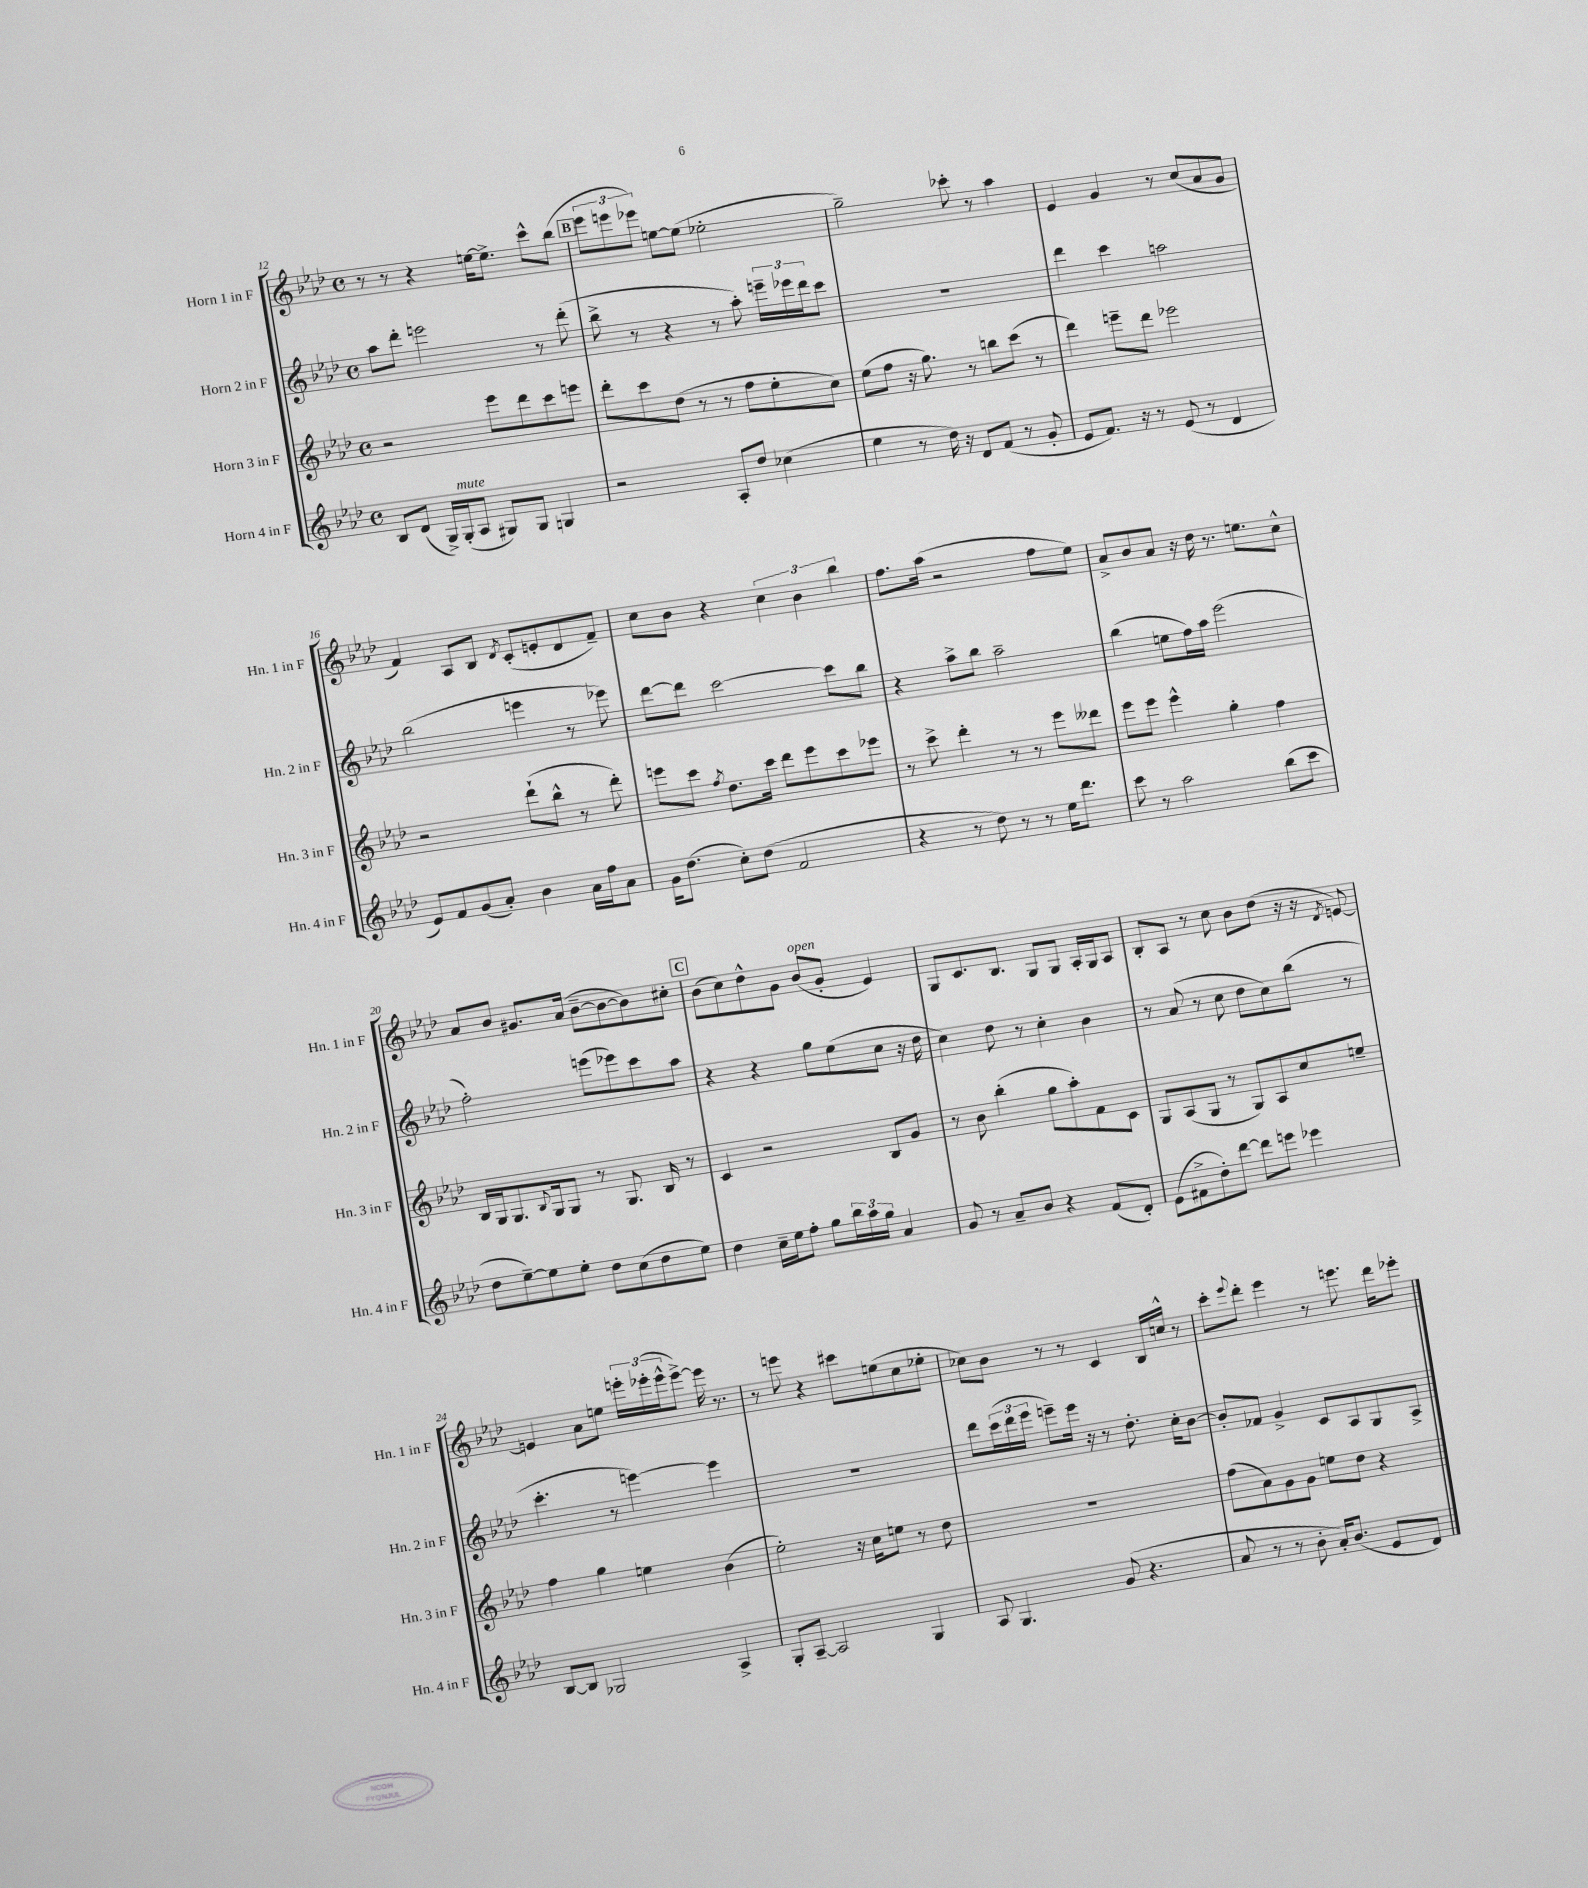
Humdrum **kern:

**kern	**kern	**kern	**kern
*part4	*part3	*part2	*part1
*staff4	*staff3	*staff2	*staff1
*I"Horn 4 in F	*I"Horn 3 in F	*I"Horn 2 in F	*I"Horn 1 in F
*I'Hn. 4 in F	*I'Hn. 3 in F	*I'Hn. 2 in F	*I'Hn. 1 in F
*clefG2	*clefG2	*clefG2	*clefG2
*k[b-e-a-d-]	*k[b-e-a-d-]	*k[b-e-a-d-]	*k[b-e-a-d-]
*M4/4	*M4/4	*M4/4	*M4/4
*met(c)	*met(c)	*met(c)	*met(c)
=12	=12	=12	=12
8B-/L	2r	8aa-\L	8r
(8d-/J	.	8ddd-'\J	8r
16G^/LL)	.	2eeen\	4r
!LO:TX:a:i:t=mute	!	!	!
(16G'/J	.	.	.
8A-/J	.	.	.
8G#X/L)	8eee-\L	.	[16een\KL
.	.	.	8.ee^\J]
8G#/J	8ddd-\	.	.
4Gn/	8ccc\	8r	8ccc^^\L
.	8eeen\J	(8ddd-'\	(8bb-\J
!!LO:REH:place=s1:t=B
=13	=13	=13	=13
2r	8ddd-'\L	8bb-^\	12eee-\L
.	.	.	12eeen\
.	8ccc\	8r	.
.	.	.	12eee-X\J)
.	(8dd-\J	4r	[8een\L
.	8r	.	(8ee\J]
8A-'/L	8r	8r	2ee-X'\
8dd-/J	8ff\L	8aa-'\)	.
(4cc-X\	8ee-'\	24eeen~\LL	.
.	.	24eee-X\	.
.	.	24ddd-\J	.
.	8cc\J)	8ccc\J	.
=14	=14	=14	=14
4ee-\	(8ee-\L	1r	2gg~\)
.	8ff\J	.	.
8r	16r	.	.
.	8.gg\)	.	.
16dd-\)	.	.	.
16r	.	.	.
8d-/L	8r	.	8ccc-X'\
(8f/J	8bbn\L	.	8r
8r	(8ccc\J	.	4aa-\
8g'/	8r	.	.
=15	=15	=15	=15
8e-/L	4ddd-\)	4ddd-\	4e-/
8.f/J)	.	.	.
.	8eeen~\L	4ccc\	4g/
16r	.	.	.
8r	8ddd-\J	.	.
(8e-/	2eee-X\	2aan\	8r
8r	.	.	(8cc/L
4d-/	.	.	8a-/
.	.	.	8g/J
!!LO:LB:g=z
=16	=16	=16	=16
8e-/L)	2r	(2bb-\	4f/)
8f/	.	.	.
(8g/	.	.	8A-/L
8a-'/J)	.	.	8B-/J
.	.	.	8qd-/
4b-\	(8ddd-`\L	4eeen\	(8c'/L
.	8bb-^^\J	.	8en'/
16a-\LL	8r	8r	8d-/
16ff\J	.	.	.
8a-\J	8ddd-'\)	8eee-X\)	8f~/J)
=17	=17	=17	=17
16g\KL	8eeen\L	[8ddd-\L	8cc\L
(8.dd-\J	.	.	.
.	8ccc\J	8ddd-\J]	8b-\J
.	8qff/	.	.
8cc'\L)	8.dd-\L	[2ccc\	4r
(8dd-\J	.	.	.
.	16ccc\Jk	.	.
2f/	8ddd-\L	.	6cc\
.	8eee\	.	.
.	.	.	6b-\
.	8ccc\	8ccc\L]	.
.	.	.	6bb-\
.	8eee-X\J	8bb-\J	.
=18	=18	=18	=18
4r	8r	4r	8.ff\L
.	8ccc^\	.	.
.	.	.	(16aa-\Jk
8r	4ddd-'\	8aa-^\L	2r
8dd-\)	.	8bb-\J	.
8r	8r	2aa-~\	.
8r	8r	.	.
16ee-\KL	8eee-\L	.	8ff\L
8.ddd-\J	.	.	.
.	8ddd--X\J	.	8ee-\J)
=19	=19	=19	=19
8ccc\	8eee-\L	(4bb-\	8a-^/L
8r	8eee-\J	.	8b-/
2aa-\	4eee-^^\	8een\L	8a-/J
.	.	16ff\L)	16r
.	.	16aa-\JJ	16dd-\
.	4gg'\	(2eee-\	8.r
.	.	.	8.een\L
(8bb-\L	4ff\	.	.
8ccc\J	.	.	8cc^^\J
!!LO:LB:g=z
=20	=20	=20	=20
8dd-\L	16B-/LL	2ff'\)	8a-/L
.	16G/J	.	.
[8ee-~\)	8.G/	.	8b-/J
8ee-\]	.	.	8.g#X/L
.	8qqB-/	.	.
.	16G/k	.	.
8ee-'\J	8G/J	.	.
.	.	.	(16a-/Jk
8dd-\L	8r	(8eeen\L	[8b-~\L
(8cc\	8.G/	8eee-X\)	8b-\_
8dd-\	.	8ccc\	8b-\])
.	16B-/	.	.
8ee-\J)	8r	8aa-\J	8cc#X'\J
!!LO:REH:place=s1:t=C
=21	=21	=21	=21
4dd-\	4c/	4r	(8b-\L
.	.	.	8cc\)
16cc~\LL	2r	4r	8dd-^^\
16ee-\J	.	.	.
8ff'\J	.	.	8g\J
!	!	!	!LO:TX:a:i:t=open
8gg\L	.	8gg\L	(8b-/L
24bb-\L	.	(8ee-\	8g'/J
24aa-\	.	.	.
24gg\JJ	.	.	.
4a-/	8B-/L	8cc\J	4e-/)
.	8g/J	16r	.
.	.	16dd-\	.
=22	=22	=22	=22
8g/	8r	4cc\)	8G/L
8r	8b-\	.	8.c/
8a-~/L	(4bb-'\	8dd-\	.
.	.	.	8.B-/J
8b-/J	.	8r	.
4r	8gg\L	4cc'\	8G/L
.	8aa-'\)	.	8G/J
(8f/L	8f\	4b-\	16A-'/LL
.	.	.	16G/J
8d-'/J)	8c\J	.	8A-/J
=23	=23	=23	=23
(8e-\L	8G/L	8r	8B-'/L
8f#X^\	(8A-/	(8a-/	8A-/J
8dd-'\)	8G/J	8r	8r
[8ddd-\J	8r	8cc\	8cc\
8ddd-\L]	8G/L)	8dd-\L	8b-\L
8eeen\J	8A-/	8cc\)	(8dd-\J
4eee-X\	8cc/	(8bb-\J	16r
.	.	.	16r
.	.	.	8qd-/
.	8een~/J	8r	[8en/)
!!LO:LB:g=z
=24	=24	=24	=24
[8B-/L	4ff\	4.ccc'\	4en/]
8B-/J]	.	.	.
2G-X/	4gg\	.	8a-\L
.	.	8r	8een\J
.	4een\	[4eeen\)	24eeen'\LL
.	.	.	(24eee-X'\
.	.	.	24eee-^^\J
.	.	.	[8eee-^\J)
4A-^/	(4b-\	4eee\]	16eee-\]
.	.	.	8.r
=25	=25	=25	=25
8G'/L	2ee-'\)	1r	8r
[8A-~/J	.	.	8eeen\
2A-/]	.	.	4r
.	16r	.	8ccc#X\L
.	16cc\KL	.	.
.	8een\J	.	(8een\
4G/	8r	.	8cc\
.	8dd-\	.	8ee-X'\J
=26	=26	=26	=26
8A-/	1r	8ddd-\L	8cc-X\L)
4.G/	.	(24ccc\L	8b-\J
.	.	24ddd-\	.
.	.	24eee-\JJ	.
.	.	8eeen~\L)	8r
.	.	16eee\Jk	8r
.	.	16r	.
(8g/	.	8r	4c/
4.r	.	8.dd-'\	.
.	.	.	16B-/LL
.	.	16cc'\KL	16ccn^^/JJ
.	.	[8b-\J	8r
=27	=27	=27	=27
8a-/	(8ff\L	8b-'/L]	8ccc'\L
.	.	.	8qqeee-/
8r	8a-\)	8f-X/J	8ddd-'\J
8r	8g\	4g^/	4eee-\
8b-'\	8g\J	.	.
16a-'/KL)	8een\L	8c/L	8r
(8.b-/J	.	.	.
.	8dd-\J	8A-/	8.eeen\
8e-/L	4r	8G/	.
.	.	.	16ddd-\KL
8d-/J)	.	8A-^/J	8eee-X'\J
==	==	==	==
*-	*-	*-	*-
